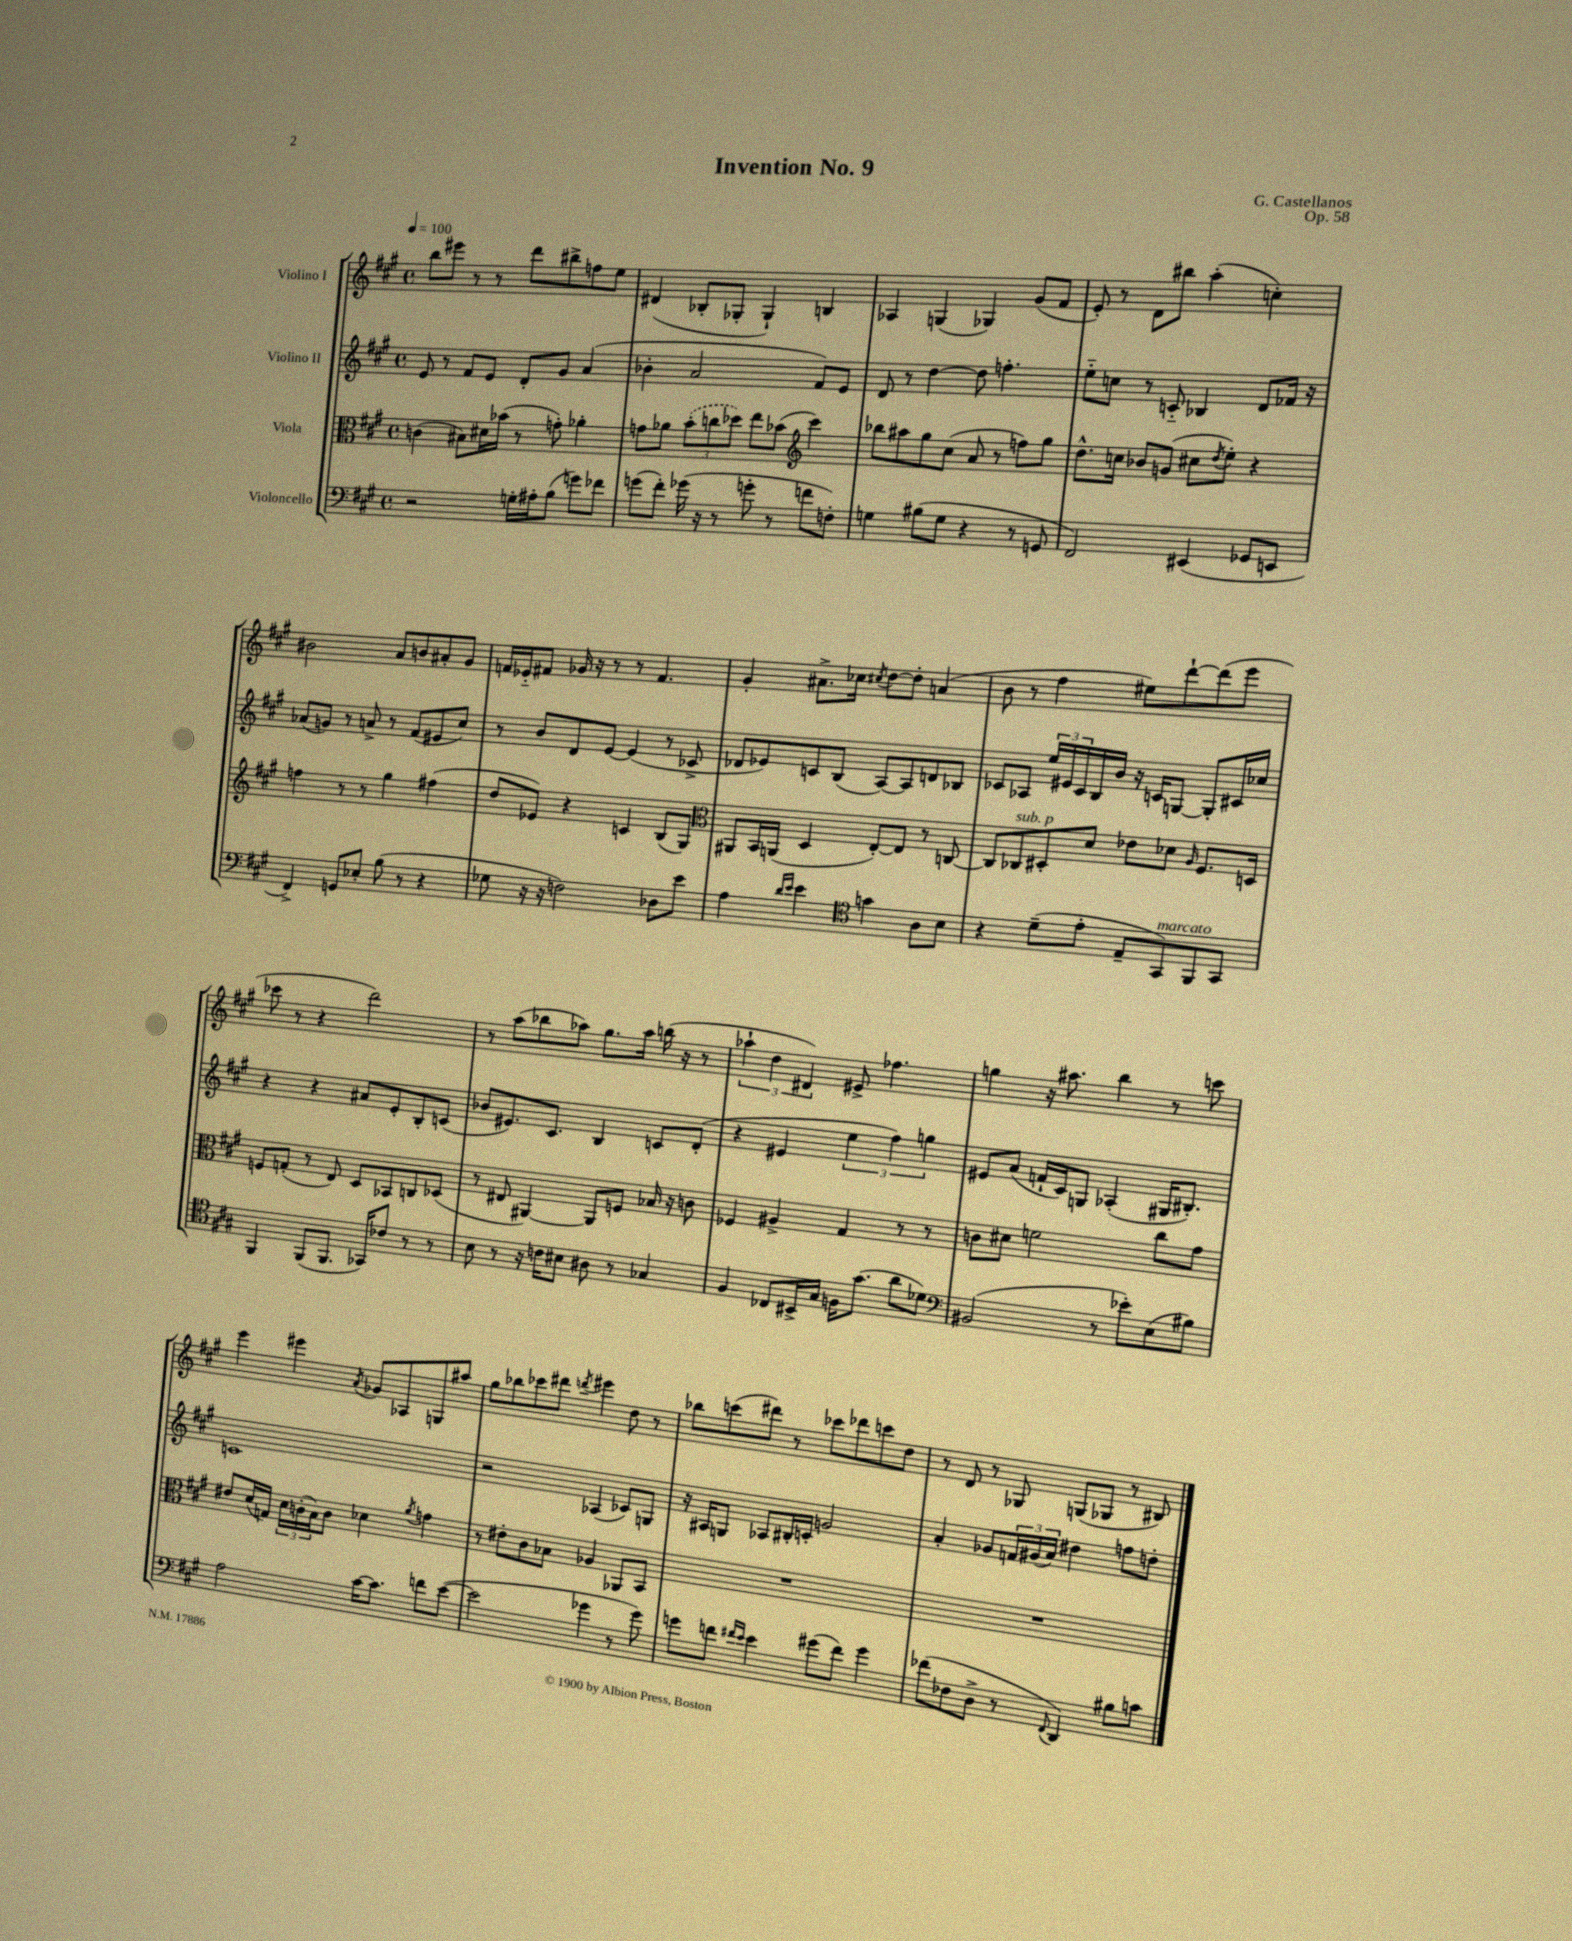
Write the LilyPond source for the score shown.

\header { title = "Invention No. 9" composer = "G. Castellanos" opus = "Op. 58" }
<<
\new StaffGroup <<
\new Staff = "s0" \with { instrumentName = "Violino I" } {
    \clef treble \key a \major \defaultTimeSignature \time 4/4 \tempo 4 = 100
    b''8 eis'''8 r8 r8 d'''8 bis''8-> f''8 e''8 |
    dis'4( bes8-. ges8-. ges4-!) b4 |
    aes4 g4( ges4) gis'8( fis'8 |
    e'8-.) r8 d'8 bis''8 a''4-.( c''4-.) |
    bis'2 a'8 b'8 ais'8-. gis'8 |
    f'16 ees'16-_ fis'8 ges'16 r16 r8 r8 fis'4. |
    gis'4-. ais'8.-> ces''16 \acciaccatura { cis''8 } d''8~ d''8-. a'4( |
    b'8 r8 fis''4 eis''8) d'''8~-! d'''8( e'''8 |
    ces'''8 r8 r4 d'''2) |
    r8 a''8( bes''8 aes''8) gis''8. aes''16 b''16( r16 r8 |
    \tuplet 3/2 { aes''4-! d''4 dis'4) } eis'8-> fes''4. |
    g''4 r16 ais''8. b''4 r8 c'''8 |
    e'''4 eis'''4 \acciaccatura { a'8 } ges'8 aes8 g8 ais''8 |
    gis''8 bes''8 ces'''8 dis'''8 \acciaccatura { d'''8 } eis'''4 d''8 r8 |
    bes''8 c'''8( dis'''8) r8 ces'''8 des'''8 c'''8 d''8 |
    r8 d'8 r8 ges8 g8( ges8 r8 bis8) \bar "|." |
}
\new Staff = "s1" \with { instrumentName = "Violino II" } {
    \clef treble \key a \major \defaultTimeSignature \time 4/4
    e'8 r8 fis'8 e'8 d'8-. gis'8 a'4( |
    bes'4-. a'2 fis'8) e'8 |
    d'8 r8 d''4~ d''8 f''4.-. |
    e''8-_ c''8 r8 c'8-_ bes4 d'8 fes'16 r16 |
    aes'8( g'8) r8 a'8-> r8 fis'8( eis'8 cis''8) |
    r8 b'8 d'8 e'8~ e'4( r8 ces'8-> |
    des'8 ees'8) c'8 b8( a8~) a8 d'8 bes8 |
    ces'8 aes8 \tuplet 3/2 { e''16 eis'16 ces'16 } b16 b'16 r16 c'16 g8~ g8-. cis'16 ces''16 |
    r4 r4 ais'8 e'8-. b8-. c'8( |
    bes'8 eis'8.) cis'8. b4 c'8 d'8-.( |
    r4 eis'4 \tuplet 3/2 { e''4 fis''4) g''4 } |
    eis'8 a'8( f'16-! cis'16) g8 aes4-.( gis16 bis8.-.) |
    c'1 |
    r2 aes4( ces'8) g8 |
    r16 ais16 g8 aes8 bis16-. c'16-. g'2 |
    a'4-. ges'8 \tuplet 3/2 { f'16 gis'16( a'16) } dis''4 f''8 d''8-. \bar "|." |
}
\new Staff = "s2" \with { instrumentName = "Viola" } {
    \clef alto \key a \major \defaultTimeSignature \time 4/4
    c'4( bis8) dis'16 bes'16( r8 g'8-.) aes'4-. |
    g'8 aes'8 \tuplet 3/2 { \once \slurDashed b'8-.( c''8 des''8) } e''8 bes'8( \clef treble cis'''4) |
    bes''8 ais''8 gis''8 cis''8( a'8 r8 f''8) gis''8 |
    d''8.-^ c''16 bes'8 g'8( cis''8 \acciaccatura { d''8 } e''8-.) r4 |
    f''4 r8 r8 gis''4 fis''4( |
    d''8 ees'8) r4 c'4 b8( gis8) |
    \clef alto ais,8 b,16 a,16( d4 e8~-.) e8 r8 c8~ |
    c8 ces8^\markup { \italic "sub. p" } dis8-. d'8 ees'8 des'8 \grace { a16 } fis8. d16 |
    f8 g8-.( r8 e8) d8 bes,8 c8 des8( |
    r8 eis8 ais,4~) ais,8 f8 bes16 r16 c'8 |
    fes4 ais4-> gis4 r8 r8 |
    c'8 dis'8 f'2 cis''8 gis'8 |
    eis'8 d'16( g16) \tuplet 3/2 { d'16 c'16-.( b16) } c'8 des'4 \acciaccatura { a'8 } g'4 |
    r8 eis'8-. cis'8 bes8 aes4 aes,8 b,8 |
    R1 |
    R1 \bar "|." |
}
\new Staff = "s3" \with { instrumentName = "Violoncello" } {
    \clef bass \key a \major \defaultTimeSignature \time 4/4
    r2 g16-. ais16-. b8( g'8) fes'8 |
    g'8( fis'8-.) ges'16( r16 r8 g'8-. r8 f'8 f8-.) |
    g4 bis8( g8 r4 r8 g,8 |
    fis,2) eis,4( ges,8 e,8 |
    fis,4->) g,8 ees8-. b8( r8 r4 |
    ges8 r16 r16 f2) des8 e'8 |
    a4 \grace { d'16 e'16 } e'4 \clef tenor g'4 a8 b8 |
    r4 d'8--( e'8-. e8-- gis,8^\markup { \italic "marcato" }) fis,8 gis,8 |
    fis,4 fis,8( fis,8. ges,16) ces'8 r8 r8 |
    b8 r8 r16 c'16 bis8 ais8 r8 ges4 |
    fis4 ces8 bis,16-> gis16 f16 gis'8.( a'8 des'8) |
    \clef bass bis,2( r8 ees'8-.) e8( bis8) |
    a2 cis'16~ cis'8. f'8 e'8~( |
    e'2 ges'4 r8 ges'8) |
    g'8 f'8 \grace { fis'16 e'16 } e'4 gis'8( fis'8) gis'4 |
    fes'8( fes8 d8-> r8 \appoggiatura { fis,8 } d,4) bis8 c'8 \bar "|." |
}
>>
>>
\layout { \context { \Score \remove "Bar_number_engraver" } }
